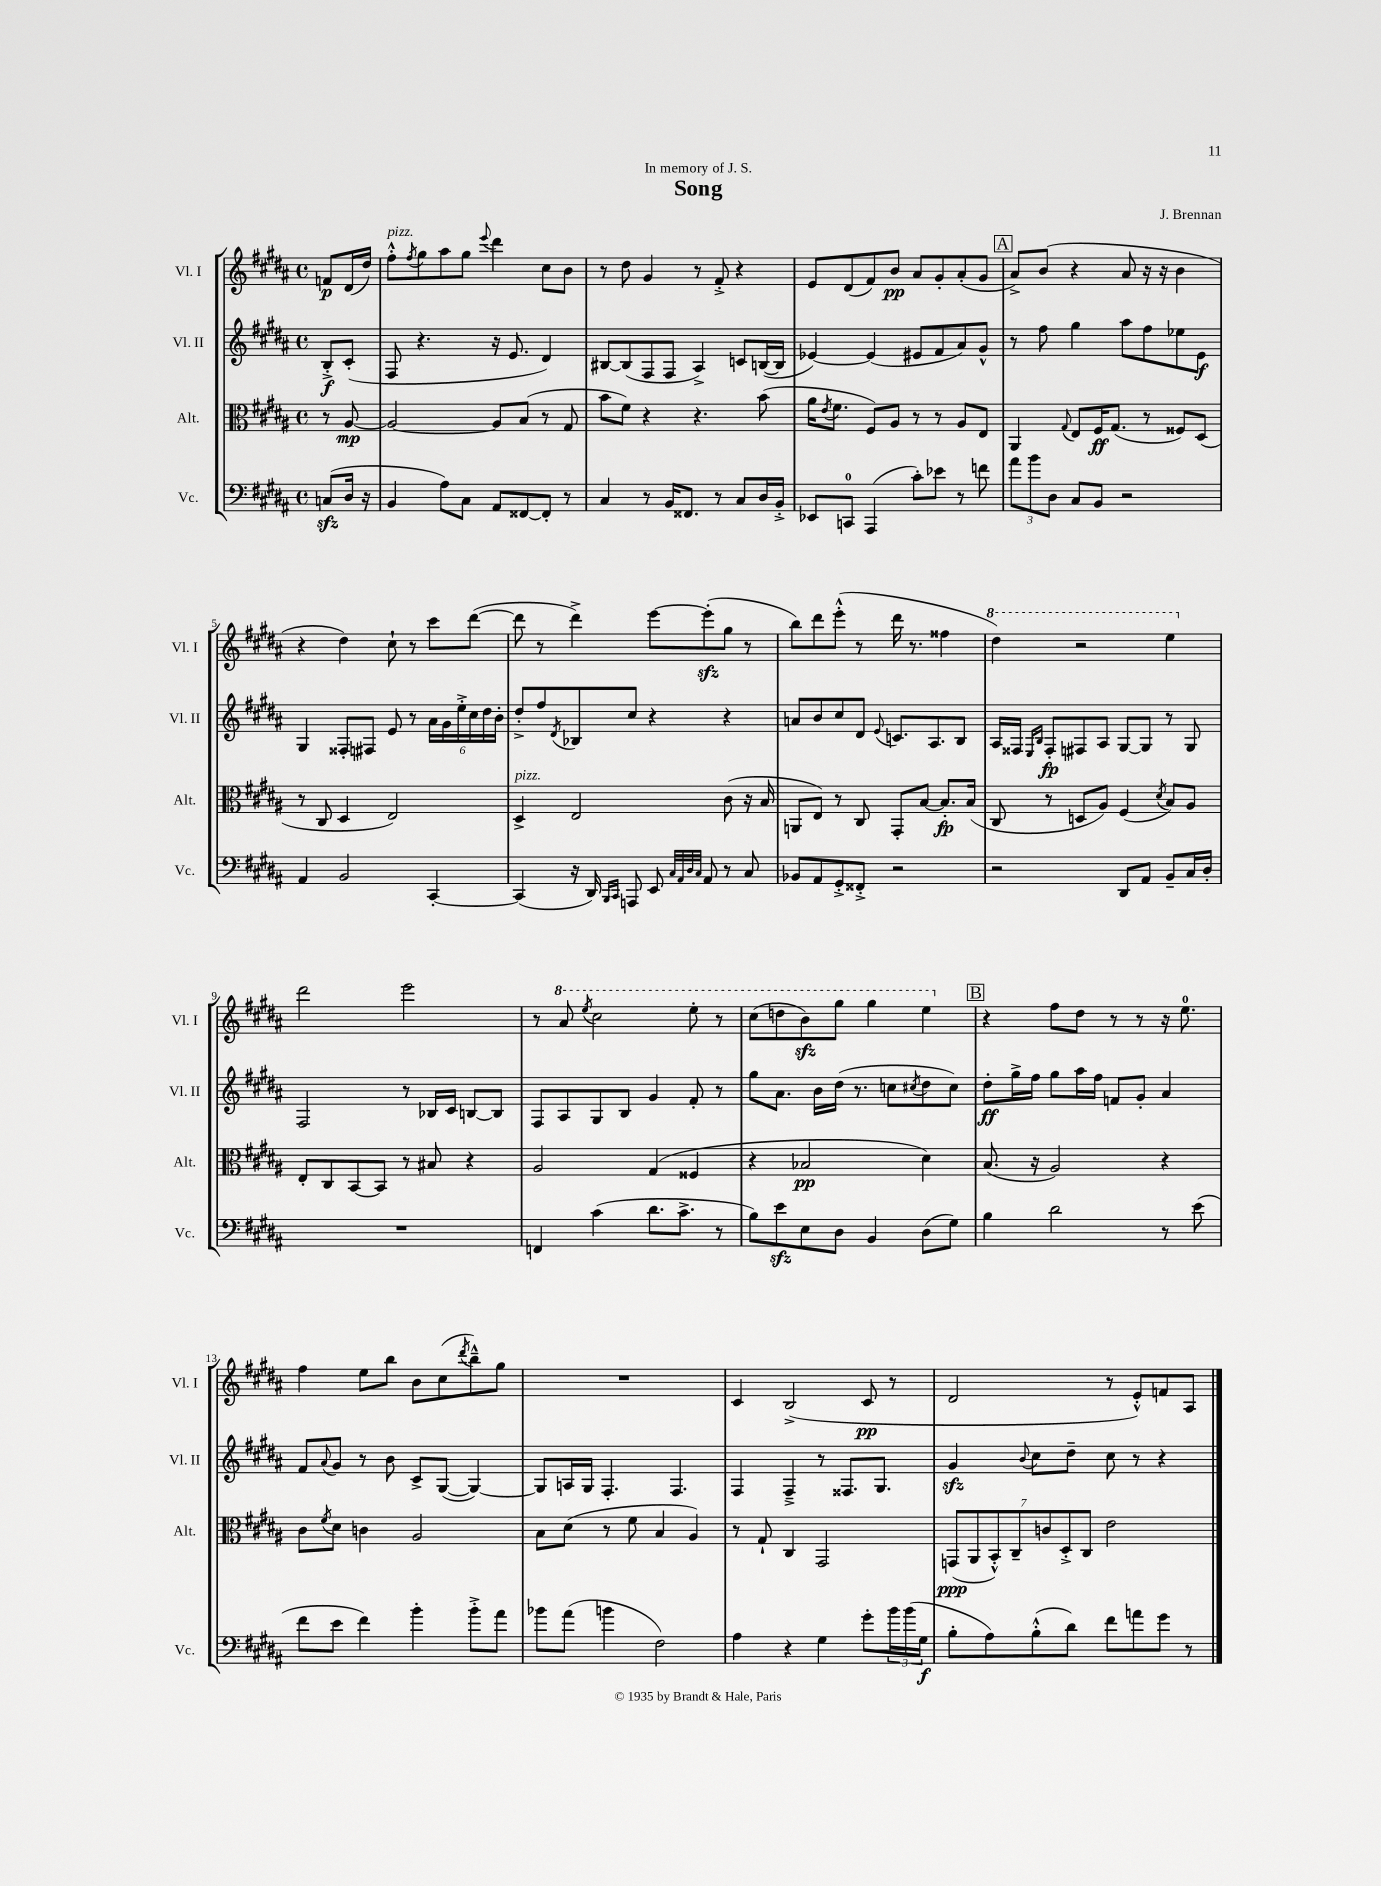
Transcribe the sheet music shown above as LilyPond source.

\header { title = "Song" composer = "J. Brennan" dedication = "In memory of J. S." }
<<
\new StaffGroup <<
\new Staff = "s0" \with { instrumentName = "Vl. I" shortInstrumentName = "Vl. I" } {
    \clef treble \key b \major \defaultTimeSignature \time 4/4 \partial 4
    f'8\p dis'16( dis''16) |
    fis''8-.-^^\markup { \italic "pizz." } \acciaccatura { fis''8 } gis''8 ais''8 gis''8 \appoggiatura { e'''8 } dis'''4 cis''8 b'8 |
    r8 dis''8 gis'4 r8 fis'8-.-> r4 |
    e'8 dis'8( fis'8) b'8\pp ais'8 gis'8-. ais'8-.( gis'8 |
    \mark \markup { \box "A" } ais'8->) b'8( r4 ais'8 r16 r16 b'4 |
    r4 dis''4) cis''8-! r8 cis'''8 dis'''8~( |
    dis'''8 r8 dis'''4->) e'''8~ e'''8-.\sfz( gis''8 r8 |
    b''8) dis'''8 e'''8-.-^( r8 dis'''16 r8. fisis''4 |
    \ottava #1 dis'''4) r2 e'''4 \ottava #0 |
    dis'''2 e'''2 |
    r8 \ottava #1 ais''8 \acciaccatura { e'''8 } cis'''2 e'''8-. r8 |
    cis'''8( d'''8 b''8\sfz) gis'''8 gis'''4 e'''4 \ottava #0 |
    \mark \markup { \box "B" } r4 fis''8 dis''8 r8 r8 r16 e''8.-0 |
    fis''4 e''8 b''8 b'8 cis''8( \acciaccatura { dis'''8 } b''8---^) gis''8 |
    R1 |
    cis'4 b2->( cis'8\pp r8 |
    dis'2 r8 e'8-.-^) f'8 ais8 \bar "|." |
}
\new Staff = "s1" \with { instrumentName = "Vl. II" shortInstrumentName = "Vl. II" } {
    \clef treble \key b \major \defaultTimeSignature \time 4/4 \partial 4
    b8-.->\f cis'8-.( |
    fis8 r4. r16 e'8. dis'4) |
    bis8~ bis8( fis8 fis8 ais4->) c'8 b16~( b16 |
    ees'4~) ees'4( eis'8 fis'8 ais'8) gis'8-^ |
    \mark \markup { \box "A" } r8 fis''8 gis''4 ais''8 fis''8 ees''8 e'8\f |
    gis4 fisis8-. fis8 e'8 r8 \tuplet 6/4 { ais'16 gis'16 e''16-.-> cis''16 dis''16 b'16-. } |
    dis''8-.-> fis''8 \acciaccatura { dis'8 } bes8 cis''8 r4 r4 |
    a'8 b'8 cis''8 dis'8 \appoggiatura { e'8 } c'8. ais8. b8 |
    ais16 fisis16 \grace { e16 b16 } fisis8-.\fp fis8 ais8 gis8~ gis8 r8 gis8 |
    fis2 r8 bes16 cis'16 b8~ b8 |
    fis8 ais8 gis8 b8 gis'4 fis'8-. r8 |
    gis''8 ais'8. b'16 dis''16( r8. c''8 \acciaccatura { cis''8 } dis''8 cis''8) |
    \mark \markup { \box "B" } dis''8-.\ff gis''16-> fis''16 gis''8 ais''16 fis''16 f'8 gis'8-. ais'4 |
    fis'8 \appoggiatura { ais'8 } gis'8 r8 b'8 cis'8-> gis8~( gis4~) |
    gis8 a16 gis16 fis4.-. fis4. |
    fis4 fis4---> r8 fisis8. gis8. |
    gis'4\sfz \appoggiatura { b'8 } cis''8 dis''8-- cis''8 r8 r4 \bar "|." |
}
\new Staff = "s2" \with { instrumentName = "Alt." shortInstrumentName = "Alt." } {
    \clef alto \key b \major \defaultTimeSignature \time 4/4 \partial 4
    r8 ais8~\mp |
    ais2~ ais8 b8( r8 gis8 |
    b'8 fis'8) r4 r4. b'8( |
    ais'16 \acciaccatura { e'8 } fis'8. fis8) ais8 r8 r8 ais8 e8 |
    \mark \markup { \box "A" } ais,4 \appoggiatura { gis8 } e8 fis16\ff gis8.( r8 fisis8) dis8( |
    r8 cis8 dis4 e2) |
    dis4->^\markup { \italic "pizz." } e2 cis'8( r16 b16 |
    a,8 e8) r8 cis8 gis,8-. b8~ b8.-.\fp b16( |
    cis8 r8 d8 ais8) fis4( \acciaccatura { dis'8 } b8) ais8 |
    e8-. cis8 b,8~ b,8 r8 bis8 r4 |
    ais2 gis4( fisis4 |
    r4 bes2\pp dis'4) |
    \mark \markup { \box "B" } b8.( r16 ais2) r4 |
    cis'8 \acciaccatura { fis'8 } dis'8 c'4 ais2 |
    b8 dis'8( r8 fis'8 b4 ais4) |
    r8 gis8-! cis4 gis,2 |
    \tuplet 7/4 { g,8\ppp( ais,8 b,8-.-^) cis8-- c'8 dis8-.-> cis8 } e'2 \bar "|." |
}
\new Staff = "s3" \with { instrumentName = "Vc." shortInstrumentName = "Vc." } {
    \clef bass \key b \major \defaultTimeSignature \time 4/4 \partial 4
    c8\sfz( dis16 r16 |
    b,4 ais8) cis8 ais,8 fisis,8~ fisis,8-. r8 |
    cis4 r8 b,16 fisis,8. r8 cis8 dis16 b,16-.-> |
    ees,8 c,8-0 ais,,4( cis'8-.) ees'8 r8 f'8 |
    \mark \markup { \box "A" } \tuplet 3/2 { ais'8 b'8 dis8 } cis8 b,8 r2 |
    ais,4 b,2 cis,4~-. |
    cis,4( r16 dis,16) \grace { b,,16 cis,16 } a,,8 e,8 \grace { cis32 ais,32 dis32 cis32 } ais,8 r8 cis8 |
    bes,8 ais,8 gis,8-.-> fisis,8-.-> r2 |
    r2 dis,8 ais,8 b,8-- cis16 dis16-. |
    R1 |
    f,4 cis'4( dis'8. cis'8.-> r8 |
    b8) e'8\sfz e8 dis8 b,4 dis8( gis8) |
    \mark \markup { \box "B" } b4 dis'2 r8 e'8( |
    fis'8 e'8 fis'4) b'4-. b'8-.-> ais'8 |
    bes'8 ais'8( b'4 fis2) |
    ais4 r4 gis4 gis'8-. \tuplet 3/2 { b'16 b'16( gis16\f } |
    b8-. ais8) b8-.-^( dis'8) fis'8 a'8 gis'8 r8 \bar "|." |
}
>>
>>
